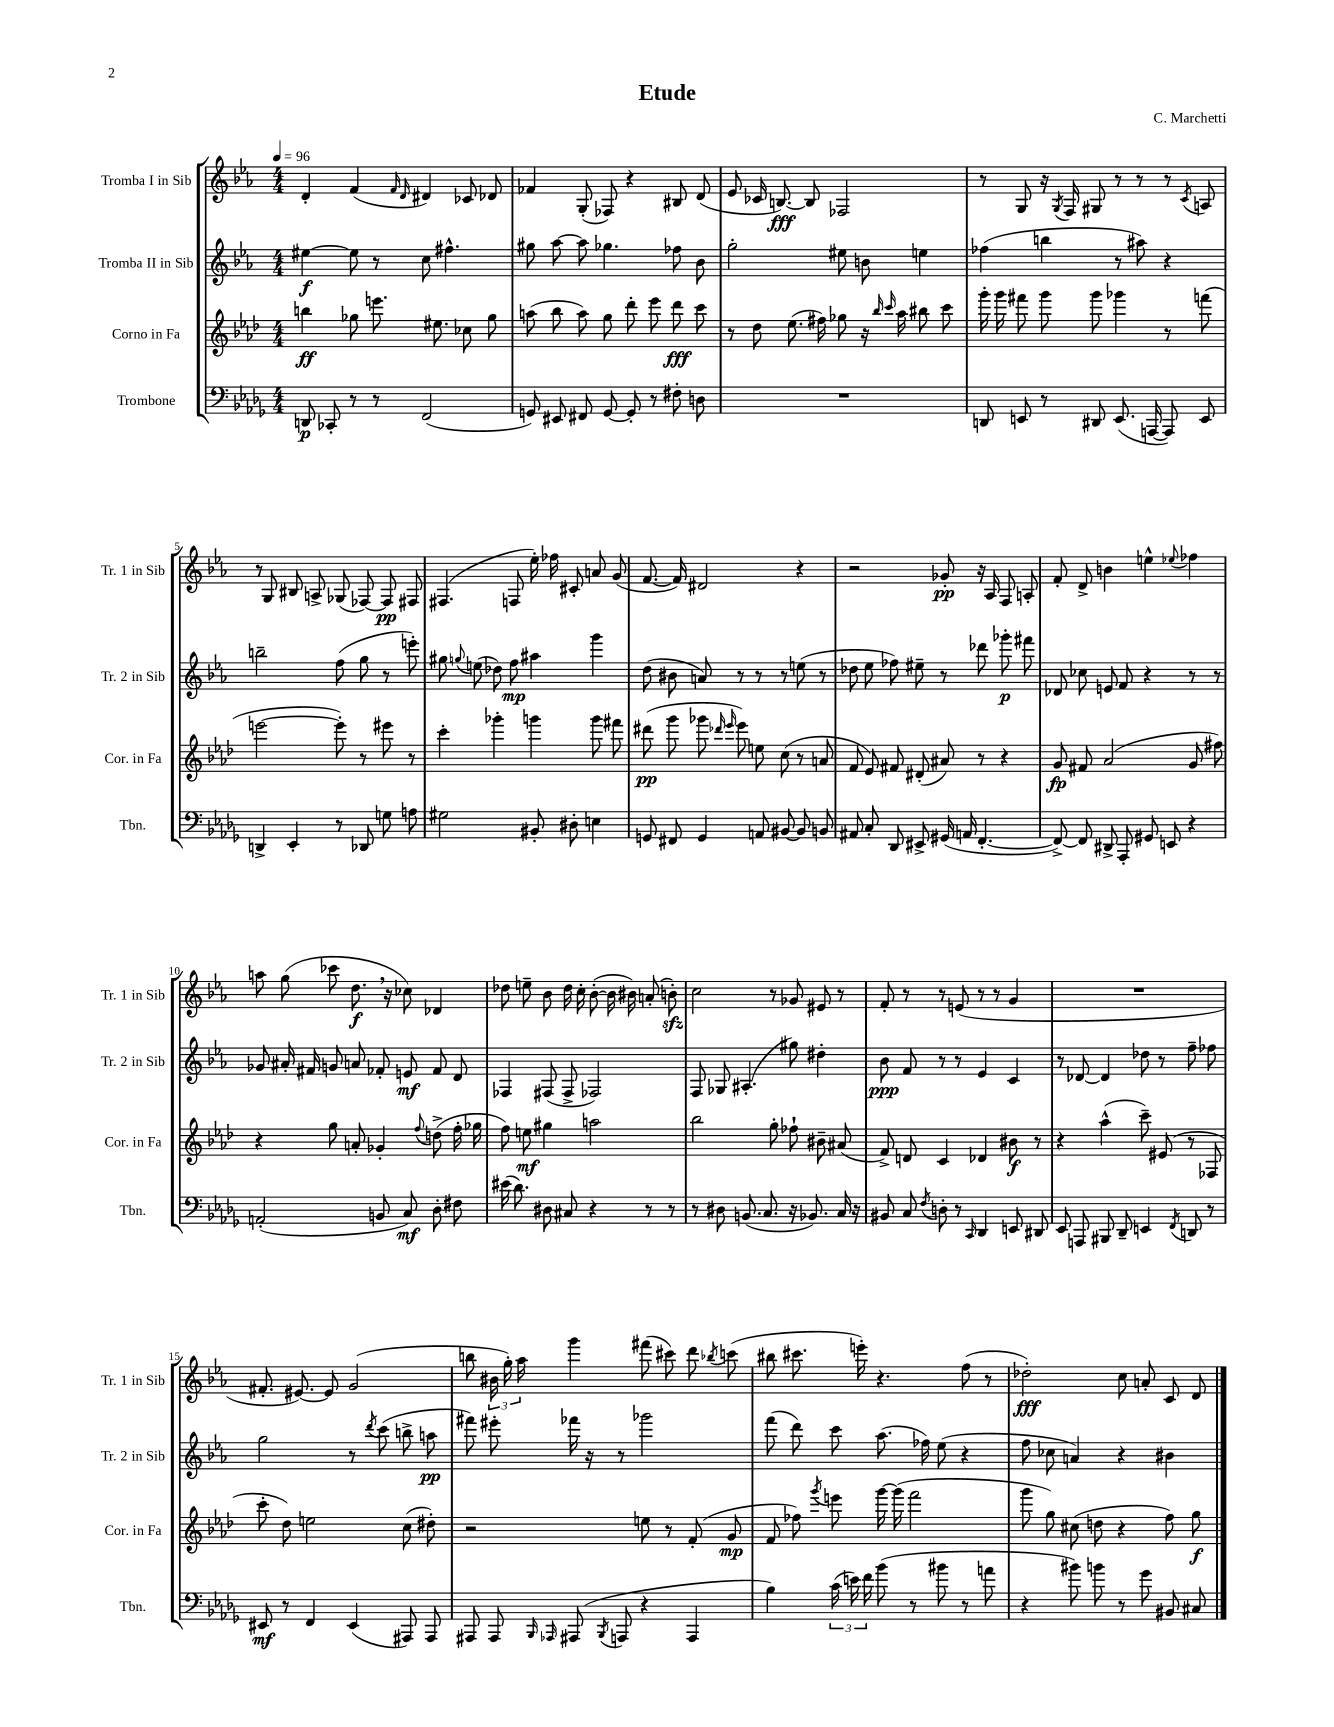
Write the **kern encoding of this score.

**kern	**kern	**kern	**kern
*staff4	*staff3	*staff2	*staff1
*clefF4	*clefG2	*clefG2	*clefG2
*k[b-e-a-d-g-]	*k[b-e-a-d-]	*k[b-e-a-]	*k[b-e-a-]
*M4/4	*M4/4	*M4/4	*M4/4
*MM96	*MM96	*MM96	*MM96
8DD/	4bb\	[4ee#\	4d'/
8CC-'/	.	.	.
8r	8gg-\	8ee#\]	(4f/
8r	8.eee\	8r	.
.	.	.	16qqf/
.	.	.	16qqd/
(2FF/	.	8cc\	4d#/)
.	8.ee#\	.	.
.	.	4.ff#^^\	.
.	8cc-\	.	8c-/
.	8gg-\	.	8d-/
=	=	=	=
8GG/)	(8aa\	8gg#\	4f-/
8EE#/	8bb-\	[8aa-\	.
8FF#/	8aa\)	8aa-\]	(8G'/
[8GG/	8gg\	4.gg-\	8F-/)
8GG'/]	8ddd-'\	.	4r
8r	8eee-\	.	.
8F#'\	8ddd-\	8ff-\	8B#/
8D\	8ccc\	8b-\	(8d/
=	=	=	=
1r	8r	2gg'\	8e-/
.	8dd-\	.	16c-/
.	.	.	[8.B/)
.	(8.ee-\	.	.
.	.	.	8B/]
.	16ff#\)	.	.
.	8gg-\	8ee#\	2F-/
.	16r	8b\	.
.	16qqbb-/	.	.
.	16qqccc/	.	.
.	16aa-\	.	.
.	8bb#\	4ee\	.
.	8ccc\	.	.
=	=	=	=
8DD/	16ggg'\	(4ff-\	8r
.	16ggg\	.	.
8EE/	8fff#\	.	8G/
8r	8ggg\	4bb\	16r
.	.	.	8qG/
.	.	.	16F/
8DD#/	8ggg\	.	8G#/
(8.EE/	4ggg-\	8r	8r
.	.	8aa#\)	8r
[16AAA/	.	.	.
8AAA/])	8r	4r	8r
.	.	.	8qc/
8EE/	(8fff\	.	8A/
=	=	=	=
4DD^/	[2eee\	2bb~\	8r
.	.	.	8G/
4EE-'/	.	.	8B#/
.	.	.	8A^/
8r	8eee'\])	(8ff\	(8G-/
8DD-/	8r	8gg\	[8F-/)
8G\	8eee#\	8r	8F-/]
8A\	8r	8eee'\)	8F#/
=	=	=	=
2G#\	4ccc'\	8gg#\	(4.F#/
.	.	8qqgg/	.
.	.	(8ee\	.
.	4ggg-'\	8dd-\)	.
.	.	8ff\	8F/
8BB#'/	4ggg\	4aa#\	16ee-'\)
.	.	.	16ff-\
8D#'\	.	.	8c#'/
4E\	8ggg\	4ggg\	8a/
.	8fff#\	.	(8g/
=	=	=	=
8GG/	(8ddd#\	(8dd\	[8.f/
8FF#/	8ggg\	8b#\	.
.	.	.	16f/])
4GG/	8ggg-\	8a/)	2d#/
.	16qqddd-/	.	.
.	16qqeee-/	.	.
.	8eee-\)	8r	.
8AA/	8ee\	8r	.
[8BB#/	(8cc\	8r	.
8BB#/]	8r	(8ee\	4r
8BB/	8a/	8r	.
=	=	=	=
8AA#/	8f/	8dd-\	2r
8C'/	8e-/)	8ee-\	.
8DD-/	8f#/	8ff-\)	.
8EE#^/	(8d#'/	8ee#~\	.
(16GG#/	8a#/)	8r	8g-'/
16AA/	.	.	.
[4.FF'/	8r	8ddd-\	16r
.	.	.	16A-/
.	4r	8ggg-'\	8F/
.	.	8fff#\	8A'/
=	=	=	=
8FF^/_)	8g/	8d-/	8f'/
8FF/]	8f#/	8cc-\	8d^/
8DD#^/	(2a-/	8e/	4b\
8AAA-'/	.	8f/	.
8GG#/	.	4r	4ee^^\
8EE/	.	.	.
.	.	.	8qqee-/
4r	8g/	8r	4ff-\
.	8ff#\)	8r	.
=	=	=	=
(2AA'/	4r	8g-/	8aa\
.	.	16a#'/	(8gg\
.	.	16f#/	.
.	8gg\	8g/	8ccc-\
.	8a'/	8a/	8.dd\
8BB/	4g-'/	8f-'/	.
.	.	.	16r
8C/)	.	8e/	8cc-\)
.	8qqff/	.	.
8D-'\	(8dd^\	8f-/	4d-/
8F#\	16ff'\	8d/	.
.	16gg-\	.	.
=	=	=	=
(16e#\	8ff\)	4F-/	8dd-\
8.d-\)	.	.	.
.	8ee\	.	8ee~\
8D#\	4gg#\	(8F#/	8b-\
8C#/	.	8F#^/	16dd-\
.	.	.	16cc'\
4r	2aa\	2F-/)	([8b-'\
.	.	.	16b-\]
.	.	.	16b#\)
8r	.	.	(8a'/
8r	.	.	8b'\)
=	=	=	=
8r	2bb-\	8F/	2cc\
8D#\	.	8G-/	.
(8.BB/	.	(4.A#'/	.
8.C/	.	.	.
.	8gg'\	.	8r
16r	8ff-`\	8gg#\)	8g-/
8.BB-/)	.	.	.
.	8b#~\	4dd#'\	8e#/
16C/	(8a#/	.	8r
16r	.	.	.
=	=	=	=
8BB#/	8f^/)	8b-\	8f'/
8C/	8d/	8f/	8r
8qF/	.	.	.
8D'\	4c/	8r	8r
8r	.	8r	(8e/
16qqCC/	.	.	.
4DD-/	4d-/	4e-/	8r
.	.	.	8r
8EE/	8b#\	4c/	4g/
8DD#/	8r	.	.
=	=	=	=
8EE-/	4r	8r	1r
8AAA/	.	[8d-/	.
8BBB#/	(4aa-^^\	4d-/]	.
8DD-~/	.	.	.
4EE/	8ccc~\)	8dd-\	.
.	(8e#/	8r	.
8qFF/	.	.	.
8DD/	8r	8ff~\	.
8r	8F-/	8ff-\	.
=	=	=	=
8EE#/	8ccc'\	2gg\	8.f#'/
8r	8dd-\)	.	.
.	.	.	[8.e#/)
4FF/	2ee\	.	.
.	.	.	8e#/]
(4EE#/	.	8r	(2g/
.	.	8qddd/	.
.	.	(8ccc\	.
8AAA#/)	(8cc\	8bb^\	.
8AAA#/	8dd#'\)	8aa\	.
=	=	=	=
8AAA#/	2r	8fff#\)	8bb\
8AAA#/	.	8eee#'\	24b#\
.	.	.	24gg'\)
.	.	.	24aa-\
16qqBBB-/	.	.	.
16qqAAA-/	.	.	.
(8AAA#/	.	16fff-\	4ggg\
.	.	16r	.
8qBBB-/	.	.	.
8AAA/	.	8r	.
4r	8ee\	2ggg-\	(8fff#\
.	8r	.	8ccc#\)
4AAA/	(8f'/	.	8ddd\
.	.	.	8qbb-/
.	8g/	.	(8ccc\
=	=	=	=
4B-\)	8f/	(8fff\	8bb#\
.	8ff-\)	8ddd\)	8.ccc#\
.	8qggg/	.	.
(24c\	8eee\	8ccc\	.
24e\)	.	.	.
.	.	.	16eee'\)
24f\	.	.	.
(8b-\	[16ggg\	(8.aa-\	4.r
.	(16ggg\]	.	.
8r	2fff\	.	.
.	.	16ff-\)	.
8b#\	.	(8ee-\	.
8r	.	4r	(8ff\
8a\	.	.	8r
=	=	=	=
4r	8ggg\	8ff\	2dd-'\)
.	8gg\)	8cc-\	.
8b#\)	(8cc#\	4a/)	.
8b\	8dd\	.	.
8r	4r	4r	8cc\
8g-\	.	.	8a'/
8BB#/	8ff\)	4b#\	8c/
8C#/	8gg\	.	8d/
==	==	==	==
*-	*-	*-	*-
